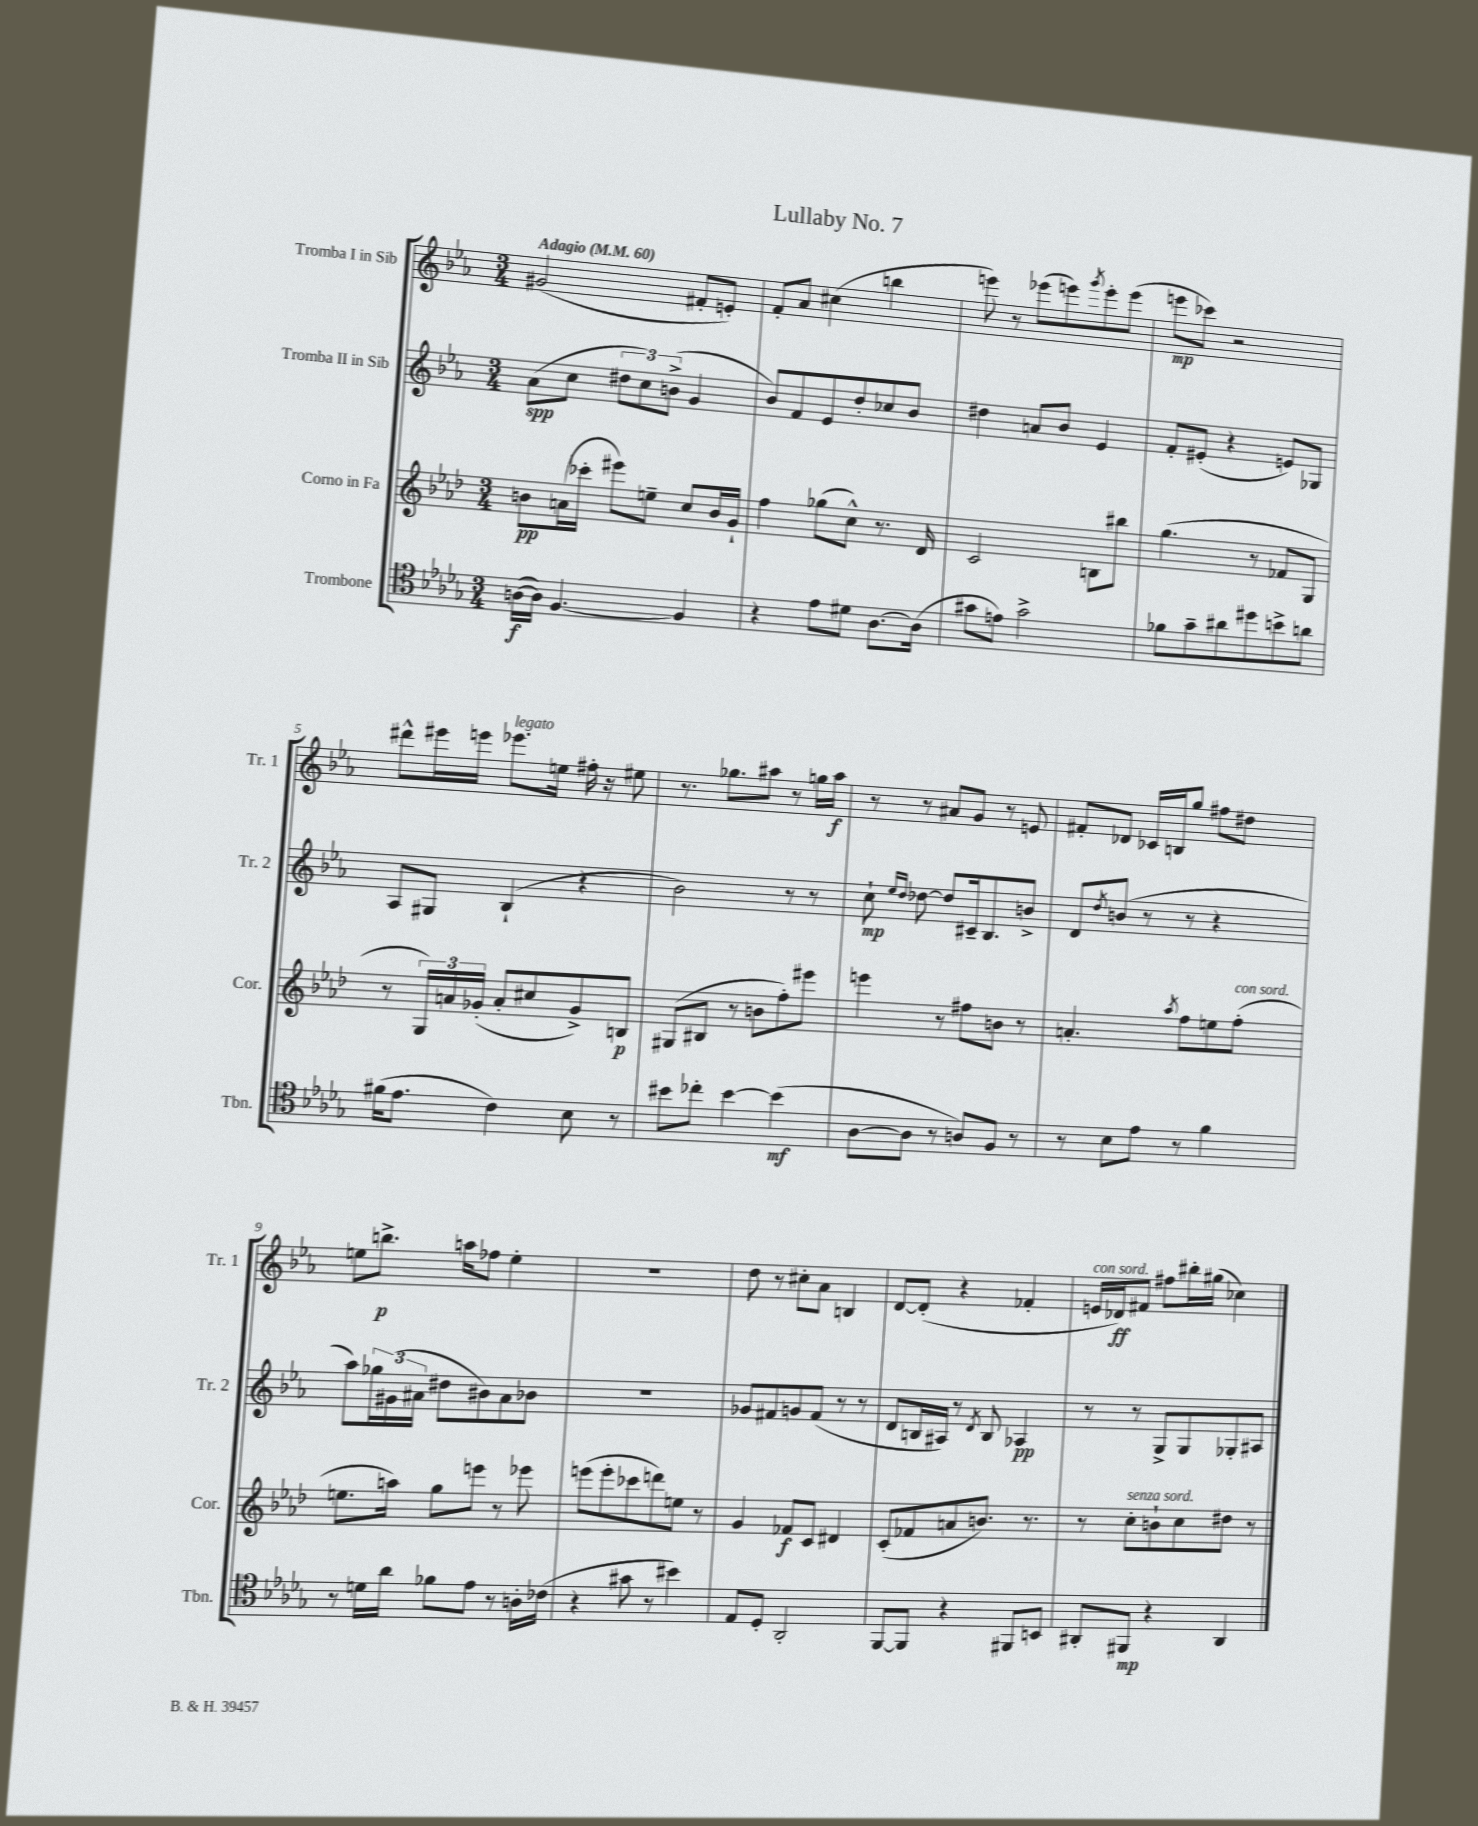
\header { title = "Lullaby No. 7" }
<<
\new StaffGroup <<
\new Staff = "s0" \with { instrumentName = "Tromba I in Sib" shortInstrumentName = "Tr. 1" } {
    \clef treble \key ees \major \numericTimeSignature \time 3/4 \tempo "Adagio" 4 = 60
    gis'2( fis'8-. e'8-.) |
    f'8-. aes'8 cis''4( b''4 |
    e'''8) r8 ees'''8( e'''8) \acciaccatura { g'''8 } e'''8-. e'''8( |
    e'''8\mp ces'''8) r2 |
    dis'''8-^ eis'''16 e'''16 ees'''8.^\markup { \italic "legato" } e''16 fis''16-. r16 eis''8 |
    r8. ges''8. ais''8 r8 g''16 ais''16\f |
    r8 r8 ais'8 g'8 r8 e'8 |
    fis'8-. des'8 ces'16 b16 g''8 fis''8 dis''8 |
    e''8 b''8.->\p a''16 fes''8 e''4-. |
    R2. |
    d''8 r8 cis''8-. aes'8 b4 |
    d'8~ d'8-.( r4 fes'4-. |
    e'16^\markup { \italic "con sord." } des'16\ff) fis'8 fis''8 bis''16-. gis''16( ces''4) \bar "|." |
}
\new Staff = "s1" \with { instrumentName = "Tromba II in Sib" shortInstrumentName = "Tr. 2" } {
    \clef treble \key ees \major \numericTimeSignature \time 3/4
    aes'8\spp( c''8 \tuplet 3/2 { dis''8 c''8) b'8->( } g'4 |
    bes'8) f'8 ees'8 d''8-. ces''8 bes'8 |
    dis''4 a'8 bes'8 ees'4 |
    f'8-. eis'8-.( r4 e'8) ges8 |
    aes8 gis8 bes4-!( r4 |
    bes'2) r8 r8 |
    c''8-!\mp \grace { ees''16 d''16 } des''8~ des''8 cis'16-- bes8. b'8-> |
    d'8 \acciaccatura { d''8 } b'8( r8 r8 r4 |
    aes''8) \tuplet 3/2 { ges''16 gis'16( ais'16 } dis''8 bis'8) ais'8 bes'8 |
    R2. |
    ges'8 fis'8 g'8 fis'8( r8 r8 |
    d'8 b16 ais16) r8 \acciaccatura { d'8 } b8 aes4\pp |
    r8 r8 g8-> g8 ges8-. ais8 \bar "|." |
}
\new Staff = "s2" \with { instrumentName = "Corno in Fa" shortInstrumentName = "Cor." } {
    \clef treble \key aes \major \numericTimeSignature \time 3/4
    b'8\pp a'16( ces'''16-. eis'''8) e''8-- c''8 b'16 g'16-! |
    f''4 ges''8( c''8-^) r8. des'16 |
    c'2 b8 bis''8 |
    g''4.( r8 fes'8 g8 |
    r8 \tuplet 3/2 { g16) a'16 ges'16-.( } a'8-. cis''8 ges'8->) b8\p |
    gis8( bis8 r8 b'8 f''8-.) eis'''8 |
    e'''4 r8 fis''8 b'8 r8 |
    a'4.-. \acciaccatura { aes''8 } f''8 e''8 f''8-.^\markup { \italic "con sord." }( |
    e''8. a''16) g''8 e'''8 r8 ees'''8 |
    e'''8( e'''8-. ces'''8 d'''8) e''8 r8 |
    g'4 fes'8\f c'8 dis'4 |
    c'8-.( fes'8 a'8 b'8.) r8. |
    r8 c''8-.^\markup { \italic "senza sord." } b'8-! c''8 dis''8 r8 \bar "|." |
}
\new Staff = "s3" \with { instrumentName = "Trombone" shortInstrumentName = "Tbn." } {
    \clef tenor \key des \major \numericTimeSignature \time 3/4
    a16~\f( a16) f4.~ f4 |
    r4 ees'8 dis'8 aes8.~ aes16( |
    gis'8 e'8) gis'2-> |
    fes'8 ges'8-- ais'8 dis''8 b'8-> a'8 |
    fis'16( ees'8. c'4) bes8 r8 |
    bis'8 ces''8-. bis'4~ bis'4\mf( |
    aes8~ aes8 r8 a8) f8 r8 |
    r8 bes8 ees'8 r8 f'4 |
    r8 d'16 aes'16 fes'8 ees'8 r8 a16-. ces'16( |
    r4 gis'8 r8 bis'4) |
    ees8 des8-. aes,2-. |
    f,8~ f,8 r4 fis,8 b,8 |
    ais,8-. fis,8\mp r4 ais,4 \bar "|." |
}
>>
>>
